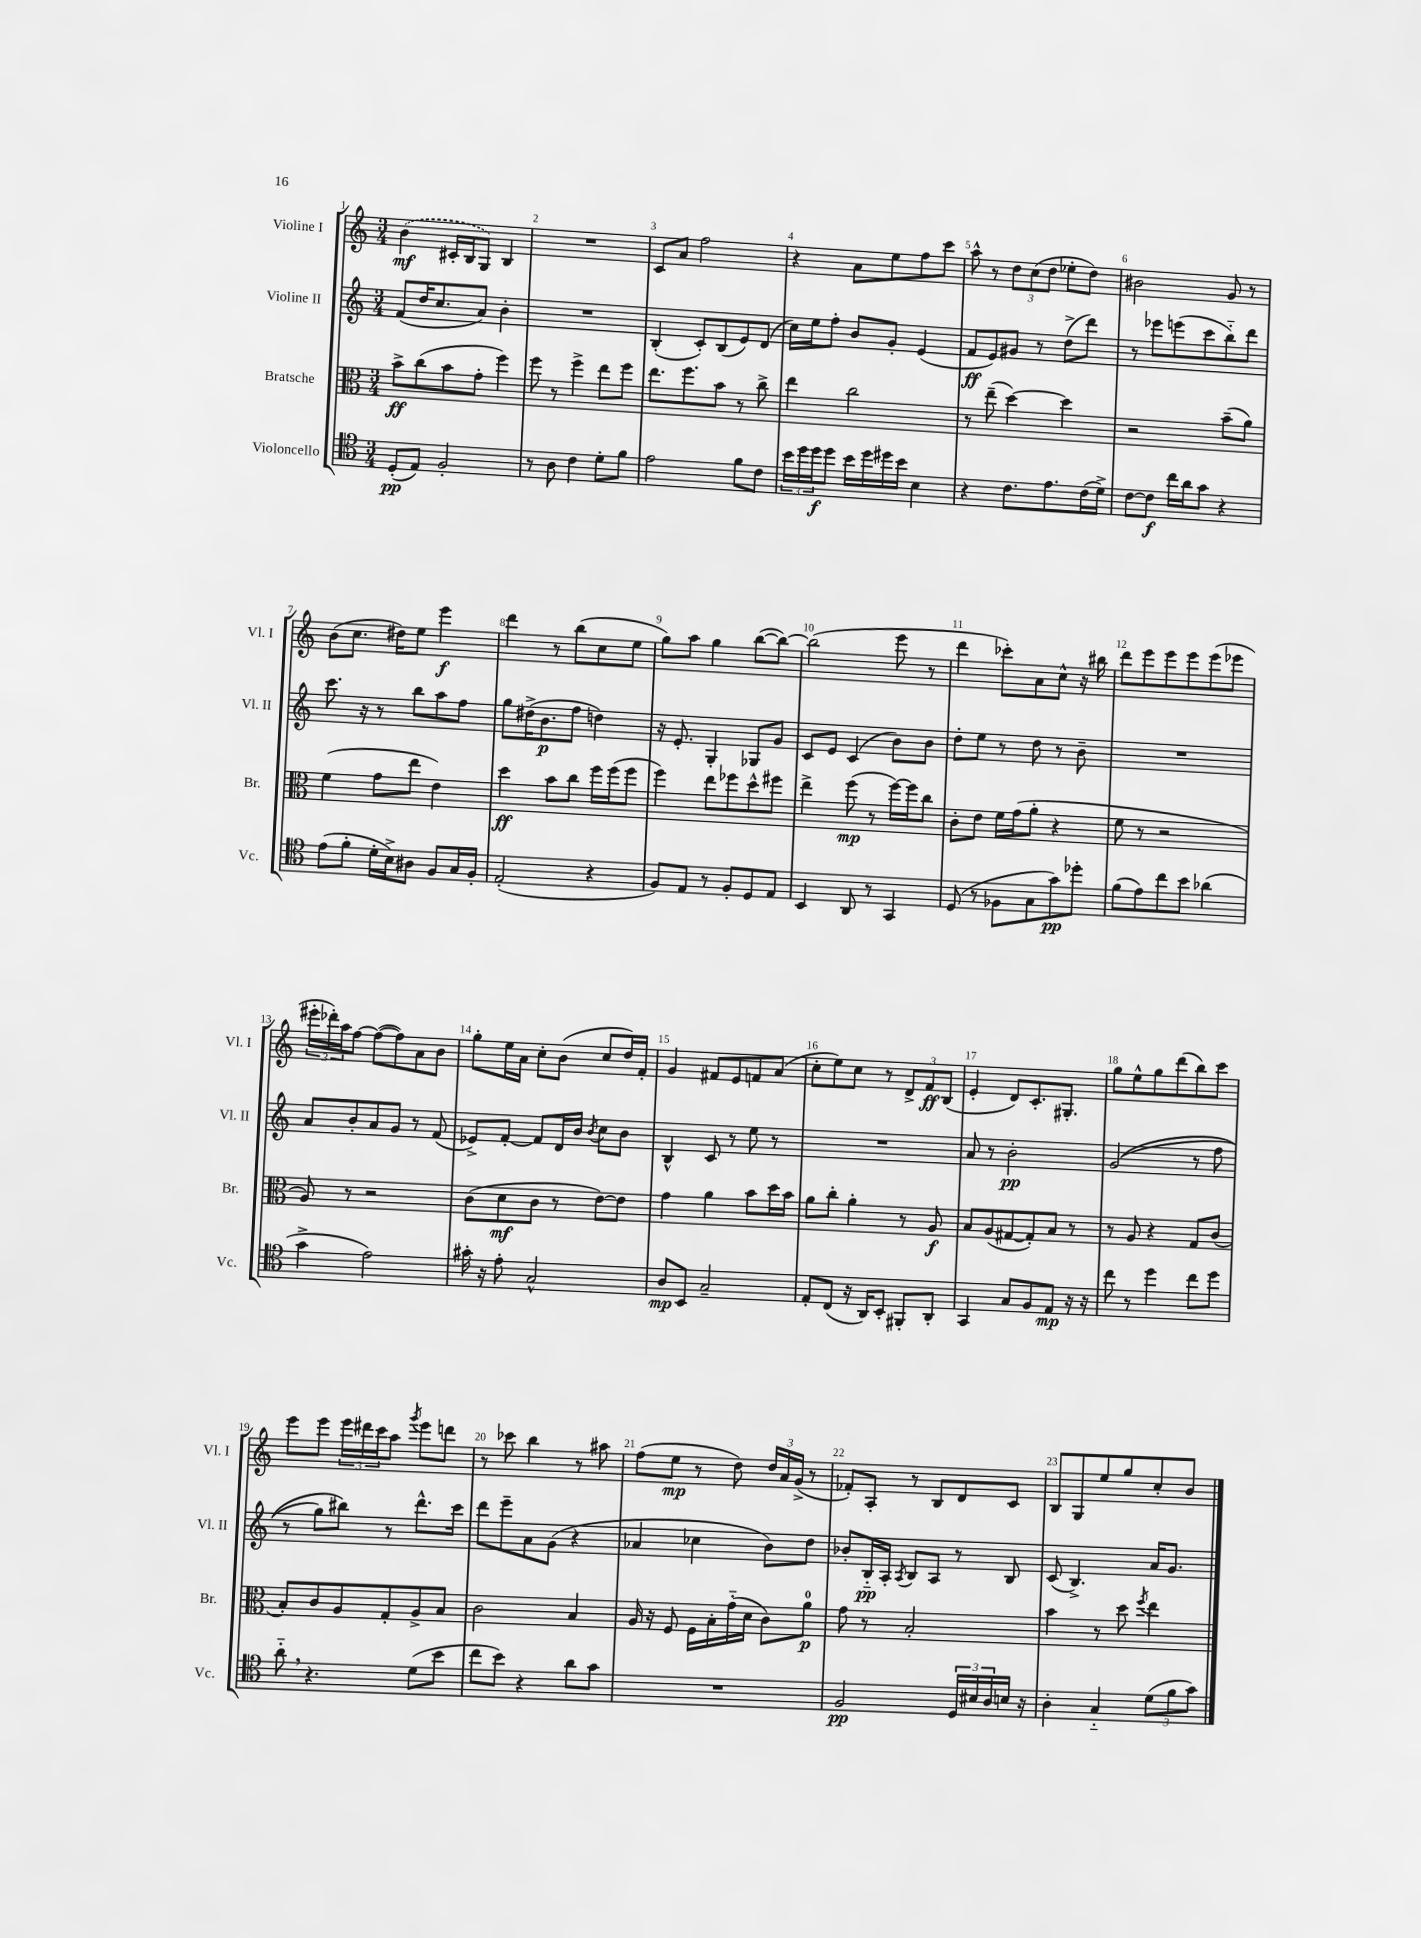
<<
\new StaffGroup <<
\new Staff = "s0" \with { instrumentName = "Violine I" shortInstrumentName = "Vl. I" } {
    \clef treble \key c \major \numericTimeSignature \time 3/4
    \once \slurDashed b'4\mf( cis'16-. b16 g8) b4 |
    R2. |
    c'8 a'8 f''2 |
    r4 a'8 e''8 f''8 c'''8 |
    a''8-^ r8 \tuplet 3/2 { d''8 c''8( d''8 } ees''8-. d''8) |
    bis'2 g'8 r8 |
    b'8( c''8. dis''16) e''8 e'''4\f |
    d'''4 r8 b''8( c''8 e''8 |
    g''8) a''8 g''4 b''8~( b''8~) |
    b''2( e'''8 r8 |
    d'''4 ces'''8-.) a'8 c''8-^ r16 bis''16 |
    d'''8 e'''8 e'''8 e'''8 e'''8( ees'''8 |
    \tuplet 3/2 { eis'''16-. des'''16-.) a''16 } f''8~ f''8~( f''8) a'8 b'8 |
    g''8-. e''16 a'16 c''8-. b'8( c''8 d''16) f'16-. |
    g'4 fis'8 e'8 f'8 a'8( |
    c''8-. e''8) c''8 r8 \tuplet 3/2 { d'8-> f'8\ff b8( } |
    e'4-. d'8) c'8.-. gis8.-. |
    g''8 e''8-^ g''8 d'''8( b''8) c'''8 |
    e'''8 e'''8 \tuplet 3/2 { e'''16 dis'''16 c'''16 } a''8 \acciaccatura { g'''8 } e'''8 d'''8 |
    r8 ces'''8 b''4 r8 ais''8 |
    f''8( e''8\mp r8 d''8) \tuplet 3/2 { d''16 a'16 g'16->( } r8 |
    fes'8-.) a8-. r8 b8 d'8 c'8 |
    b8 g8 e''8 g''8 c''8-. b'8 \bar "|." |
}
\new Staff = "s1" \with { instrumentName = "Violine II" shortInstrumentName = "Vl. II" } {
    \clef treble \key c \major \numericTimeSignature \time 3/4
    f'8( d''16 c''8. a'8) b'4-. |
    R2. |
    b4-.( c'8-.) b8( e'8) d'8( |
    c''16) e''16 f''8-. b'8 g'8-. e'4( |
    f'8\ff e'8) gis'8 r8 d''8->( d'''8) |
    r8 ees'''8 e'''8( c'''8 b''8-_) d'''8 |
    c'''8. r16 r8 b''8 a''8 f''8 |
    g''8 dis''16->( b'8.\p f''8 d''4) |
    r16 e'8.-. g4-. ges8 g'8 |
    c'8 e'8 c'4( b'8) b'8 |
    d''8-. e''8 r8 d''8 r8 b'8-- |
    R2. |
    a'8 b'8-. a'8 g'8 r8 f'8( |
    ees'8->) f'8~-. f'8 d'16 b'16 \acciaccatura { b'8 } c''8 b'8 |
    b4-^ c'8 r8 e''8 r8 |
    R2. |
    a'8 r8 b'2-.\pp |
    g'2(\( r8 f''8 |
    r8 g''8) bis''8\) r8 d'''8.-^ c'''16 |
    d'''8 e'''8-- a'8 g'8( r4 |
    aes'4 ces''4 b'8) d''8 |
    bes'8-. b16-_\pp a16-. \acciaccatura { a8 } b8 a8 r8 b8 |
    c'8( b4.->) a'16 g'8. \bar "|." |
}
\new Staff = "s2" \with { instrumentName = "Bratsche" shortInstrumentName = "Br." } {
    \clef alto \key c \major \numericTimeSignature \time 3/4
    b'8->\ff c''8( b'8 g'8-. f''4) |
    f''8 r8 f''4-> e''8 f''8 |
    e''8. f''8. b'8 r8 c''8-> |
    e''4 c''2 |
    r8 e''8--( d''4~) d''4 |
    r2 b'8--( a'8) |
    f'4( g'8 e''8 e'4) |
    d''4\ff b'8 c''8 f''16 f''16( f''8 |
    f''4) e''8 fes''8 d''8-^ fis''8 |
    e''4-> f''8\mp( r8 f''16~) f''16 c''8 |
    c'8-. e'8 f'16 g'16( a'8-. r4 |
    f'8 r8 r2 |
    a8) r8 r2 |
    c'8( d'8\mf c'8 r8 e'8~) e'8 |
    g'4 a'4 b'8 d''16 b'16 |
    a'8 c''8-. a'4-. r8 a8\f |
    b8 a8( gis8~ gis8-.) b8 r8 |
    r8 a8 r4 g8 c'8( |
    b8-.) c'8 a8 g8-. a8-> b8 |
    c'2 b4 |
    a16 r16 f8 f16 b16-. g'16-_( d'16 c'8) a'8-0\p |
    g'8 r8 b2-. |
    b'4 r8 d''8 \acciaccatura { f''8 } e''4 \bar "|." |
}
\new Staff = "s3" \with { instrumentName = "Violoncello" shortInstrumentName = "Vc." } {
    \clef tenor \key c \major \numericTimeSignature \time 3/4
    d8-.\pp( e8) f2-. |
    r8 a8 c'4 d'8-. f'8 |
    e'2 f'8 c'8 |
    \tuplet 3/2 { b'16 d''16 d''16\f } d''8 b'16 d''16 dis''16 b'16 b4 |
    r4 c'8. e'8. c'16( d'16->) |
    c'8~ c'8\f c''16 a'16 g'8 r4 |
    e'8( f'8-. d'16-. b16->) ais8 f8 g16 f16-. |
    e2-.( r4 |
    f8) e8 r8 f8-. d8 e8 |
    b,4 a,8 r8 g,4 |
    d8( r8 fes8 g8 g'8\pp) des''8-. |
    f'8( e'8) c''8 b'8 aes'4( |
    g'4-> e'2) |
    gis'16-. r16 e'8-. g2-^ |
    a8\mp b,8 g2-- |
    e8-. c8( r16 a,16) b,8-. fis,8-. a,8-. |
    g,4 g8 f8 e8\mp r16 r16 |
    c''8 r8 d''4 c''8 d''8 |
    a'8-_ \breathe r4. d'8( b'8 |
    c''8 b'8) r4 a'8 g'8 |
    R2. |
    f2\pp \tuplet 3/2 { d16 bis16 a16 } b16 r16 |
    a4-. g4-_ \tuplet 3/2 { d'8( f'8 g'8) } \bar "|." |
}
>>
>>
\layout { \context { \Score \override BarNumber.break-visibility = ##(#f #t #t) barNumberVisibility = #all-bar-numbers-visible } }
